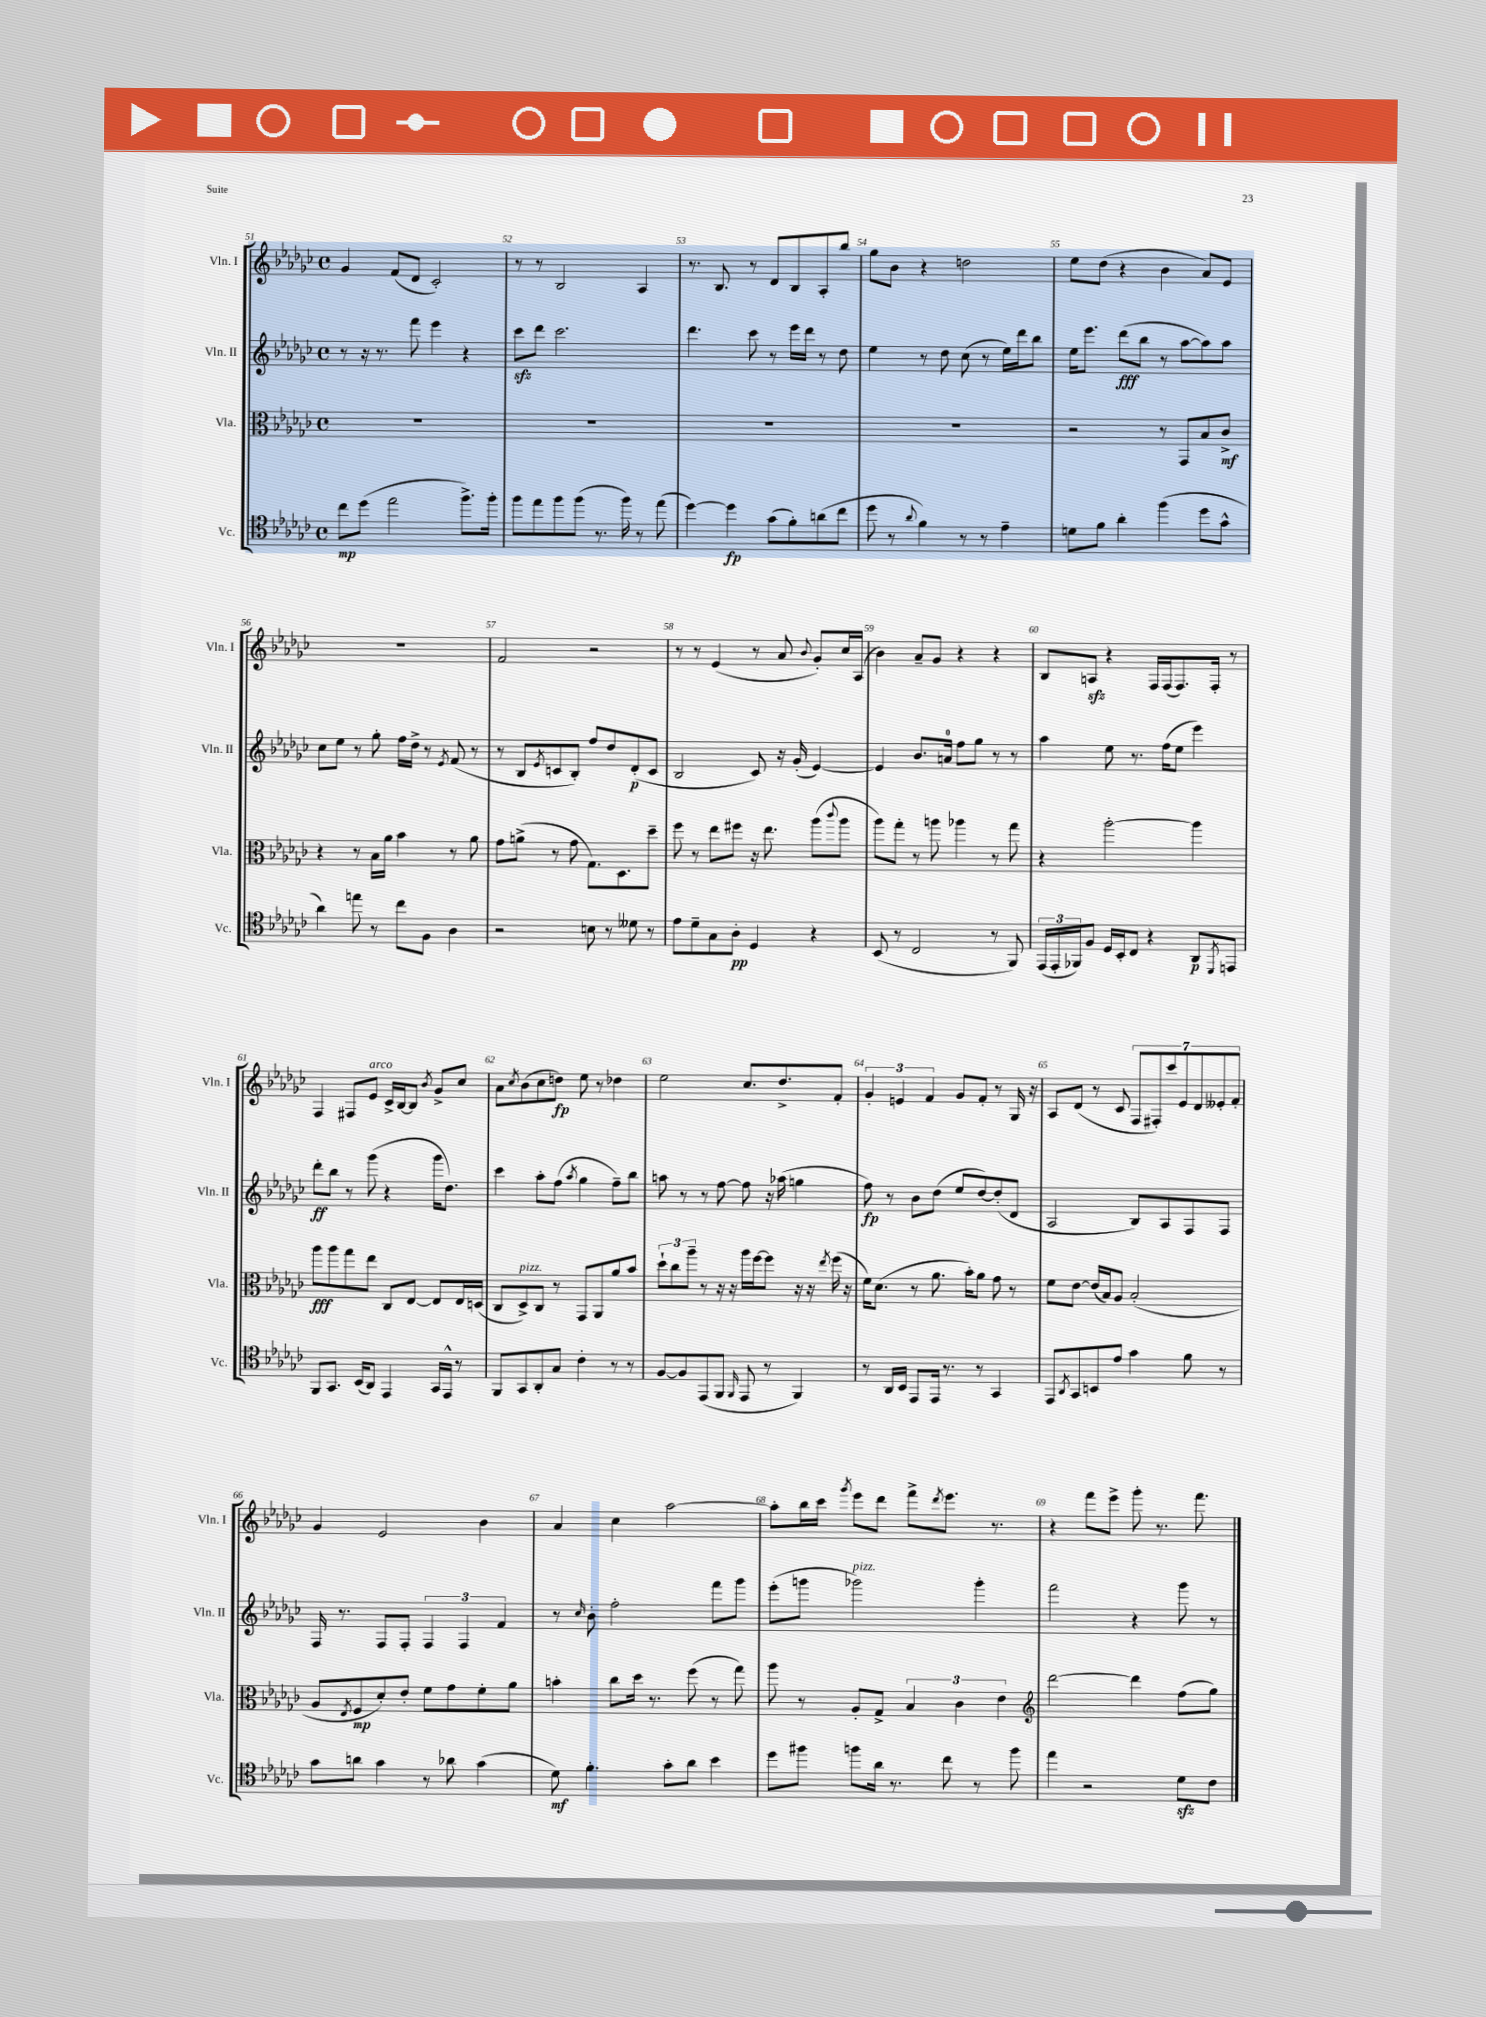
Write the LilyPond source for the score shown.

<<
\new StaffGroup <<
\new Staff = "s0" \with { instrumentName = "Vln. I" shortInstrumentName = "Vln. I" } {
    \clef treble \key ges \major \defaultTimeSignature \time 4/4
    ges'4 f'8( des'8 ces'2-.) |
    r8 r8 bes2 aes4 |
    r8. bes8. r8 des'8 bes8 aes8-. bes''8 |
    ges''8 bes'8 r4 d''2 |
    ees''8 des''8( r4 bes'4 aes'8) ees'8 |
    R1 |
    f'2 r2 |
    r8 r8 ees'4( r8 aes'8 \appoggiatura { bes'8 } ges'8-.) ces''16 aes16( |
    bes'4) aes'8-- ges'8 r4 r4 |
    bes8 a8\sfz r4 f16 f16( f8.) f16-. r8 |
    f4 fis8 ees'8^\markup { \italic "arco" } ces'16-> bes16~ bes8 \acciaccatura { bes'8 } ges'8-> ces''8 |
    aes'8 \acciaccatura { ces''8 } bes'8( ces''8 d''8\fp) ees''8 r8 des''4 |
    ees''2 ces''8. des''8.-> f'8-. |
    \tuplet 3/2 { ges'4-. e'4 f'4 } ges'8 f'8-. r8 ges16 r16 |
    aes8 des'8( r8 ces'8 \tuplet 7/4 { f8 fis8-.) ces'''8 ees'8 des'8 eeses'8-. f'8-. } |
    ges'4 ees'2 bes'4 |
    aes'4 ces''4 aes''2~ |
    aes''8-. bes''16 ces'''16 \acciaccatura { ges'''8 } ees'''8 des'''8 f'''8-> \acciaccatura { des'''8 } ees'''8. r8. |
    r4 f'''8 ees'''8-> ges'''8-. r8. f'''8. \bar "|." |
}
\new Staff = "s1" \with { instrumentName = "Vln. II" shortInstrumentName = "Vln. II" } {
    \clef treble \key ges \major \defaultTimeSignature \time 4/4
    r8 r16 r8. f'''8 ees'''4 r4 |
    ces'''8\sfz des'''8 ces'''2. |
    des'''4. ces'''8 r8 ees'''16 des'''16 r8 des''8 |
    ees''4 r8 des''8 ces''8( r8 ees''16) des'''16 bes''8 |
    ees''16 ees'''8. des'''8\fff( bes''8 r8 aes''8~ aes''8) aes''8 |
    ces''8 ees''8 r8 ges''8-. f''16 des''16-> r8 \acciaccatura { ees'8 } f'8( r8 |
    r8 bes8 \acciaccatura { ees'8 } c'8 bes8-.) f''8 des''8 des'8-.\p( c'8 |
    bes2 ces'8) r16 ges'16-.( ees'4~) |
    ees'4 bes'8. a'16-0 f''8 ges''8 r8 r8 |
    aes''4 ees''8 r8. f''16( ees''8 ees'''4) |
    des'''8-.\ff bes''8 r8 ges'''8( r4 ges'''16 des''8.) |
    ces'''4 aes''8-. f''8( \acciaccatura { aes''8 } ges''4 f''8--) bes''8 |
    a''8 r8 r8 f''8~ f''8 r16 aes''16( g''4 |
    f''8\fp) r8 bes'8 des''8( ees''8 des''8~) des''8-.( des'8 |
    aes2 bes8) aes8 f8 f8 |
    f16 r8. f8 f8-. \tuplet 3/2 { f4 f4 f'4 } |
    r8 \grace { ces''16 } bes'8-. f''2-. f'''8 ges'''8 |
    ees'''8-.( g'''8 ges'''2^\markup { \italic "pizz." }) ges'''4-. |
    f'''2 r4 ges'''8 r8 \bar "|." |
}
\new Staff = "s2" \with { instrumentName = "Vla." shortInstrumentName = "Vla." } {
    \clef alto \key ges \major \defaultTimeSignature \time 4/4
    R1 |
    R1 |
    R1 |
    R1 |
    r2 r8 ges,8 bes8 ces'8->\mf |
    r4 r8 bes16 aes'16 bes'4 r8 aes'8 |
    ges'8 a'8->( r8 ges'8 ges8.) des8. des''8-- |
    f''8 r8 ees''8 fis''8 r16 ees''8. aes''8( \appoggiatura { ces'''8 } aes''8 |
    aes''8) ges''8-. r8 a''8 aes''4 r8 ges''8 |
    r4 aes''2~-. aes''4 |
    aes''8\fff aes''8 ges''8 ees''8 ces8 ees8~ ees8 ees16 d16( |
    ces8 des8->^\markup { \italic "pizz." }) ces8 r8 ges,8 aes,8 aes'8 bes'8 |
    \tuplet 3/2 { des''8-! ces''8 aes''8-- } r8 r16 r16 aes''16 f''16~ f''8 r16 r16 \acciaccatura { ees''8 } f''16( r16 |
    f'16) des'8.( r8 aes'8. bes'16-.) aes'8 ges'8 r8 |
    f'8 ees'8~ ees'16( bes16) aes8 bes2-.( |
    aes8 \acciaccatura { ees8 } f8\mp des'8-.) ees'8-. f'8 ges'8 f'8-. aes'8 |
    b'4-. ces''8 des''16 r8. f''8( r8 ges''8) |
    aes''8 r8 aes8-. ges8-> \tuplet 3/2 { bes4 ces'4 ees'4 } |
    \clef treble des'''2~ des'''4 f''8( ges''8) \bar "|." |
}
\new Staff = "s3" \with { instrumentName = "Vc." shortInstrumentName = "Vc." } {
    \clef tenor \key ges \major \defaultTimeSignature \time 4/4
    ces''8\mp des''8( ees''2 f''8.->) f''16-. |
    f''8 ees''8 f''8 f''8( r8. f''16) r8 ees''8( |
    des''4~) des''4\fp ges'8( f'8-.) a'8( ces''8 |
    des''8 r8 \appoggiatura { aes'8 } f'4) r8 r8 ees'4-- |
    d'8 f'8 aes'4-. f''4( des''8 ges'8-^ |
    aes'4) e''8 r8 ces''8 f8 aes4 |
    r2 b8 r8 deses'8 r8 |
    ees'8 des'8-- ges8 aes8-.\pp des4 r4 |
    bes,8( r8 ces2 r8 f,8) |
    \tuplet 3/2 { ees,16( ees,16-. fes,16) } f8 des16 bes,16-. ces8 r4 aes,8\p \acciaccatura { des,8 } e,8 |
    f,8 ges,8. bes,16( aes,8) ees,4 ges,16 ees,16-^ r8 |
    f,8 ges,8 aes,8-. ges8 ces'4-. r8 r8 |
    f8~ f8 ees,8( f,8 \grace { f,16 } ees,8 r8 f,4) |
    r8 aes,16 bes,16 ees,8 ees,16 r8. r8 ges,4 |
    ees,8 \acciaccatura { aes,8 } ges,8 b,8 ees'8 ges'4 f'8 r8 |
    ges'8 a'8 ges'4 r8 aes'8 ges'4( |
    des'8\mf) f'4.-. ges'8-. aes'8 bes'4 |
    des''8 fis''8 f''8 aes'16 r8. ces''8 r8 f''8 |
    ees''4 r2 des'8\sfz ces'8 \bar "|." |
}
>>
>>
\layout { \context { \Score currentBarNumber = #51 \override BarNumber.break-visibility = ##(#f #t #t) barNumberVisibility = #all-bar-numbers-visible } }
